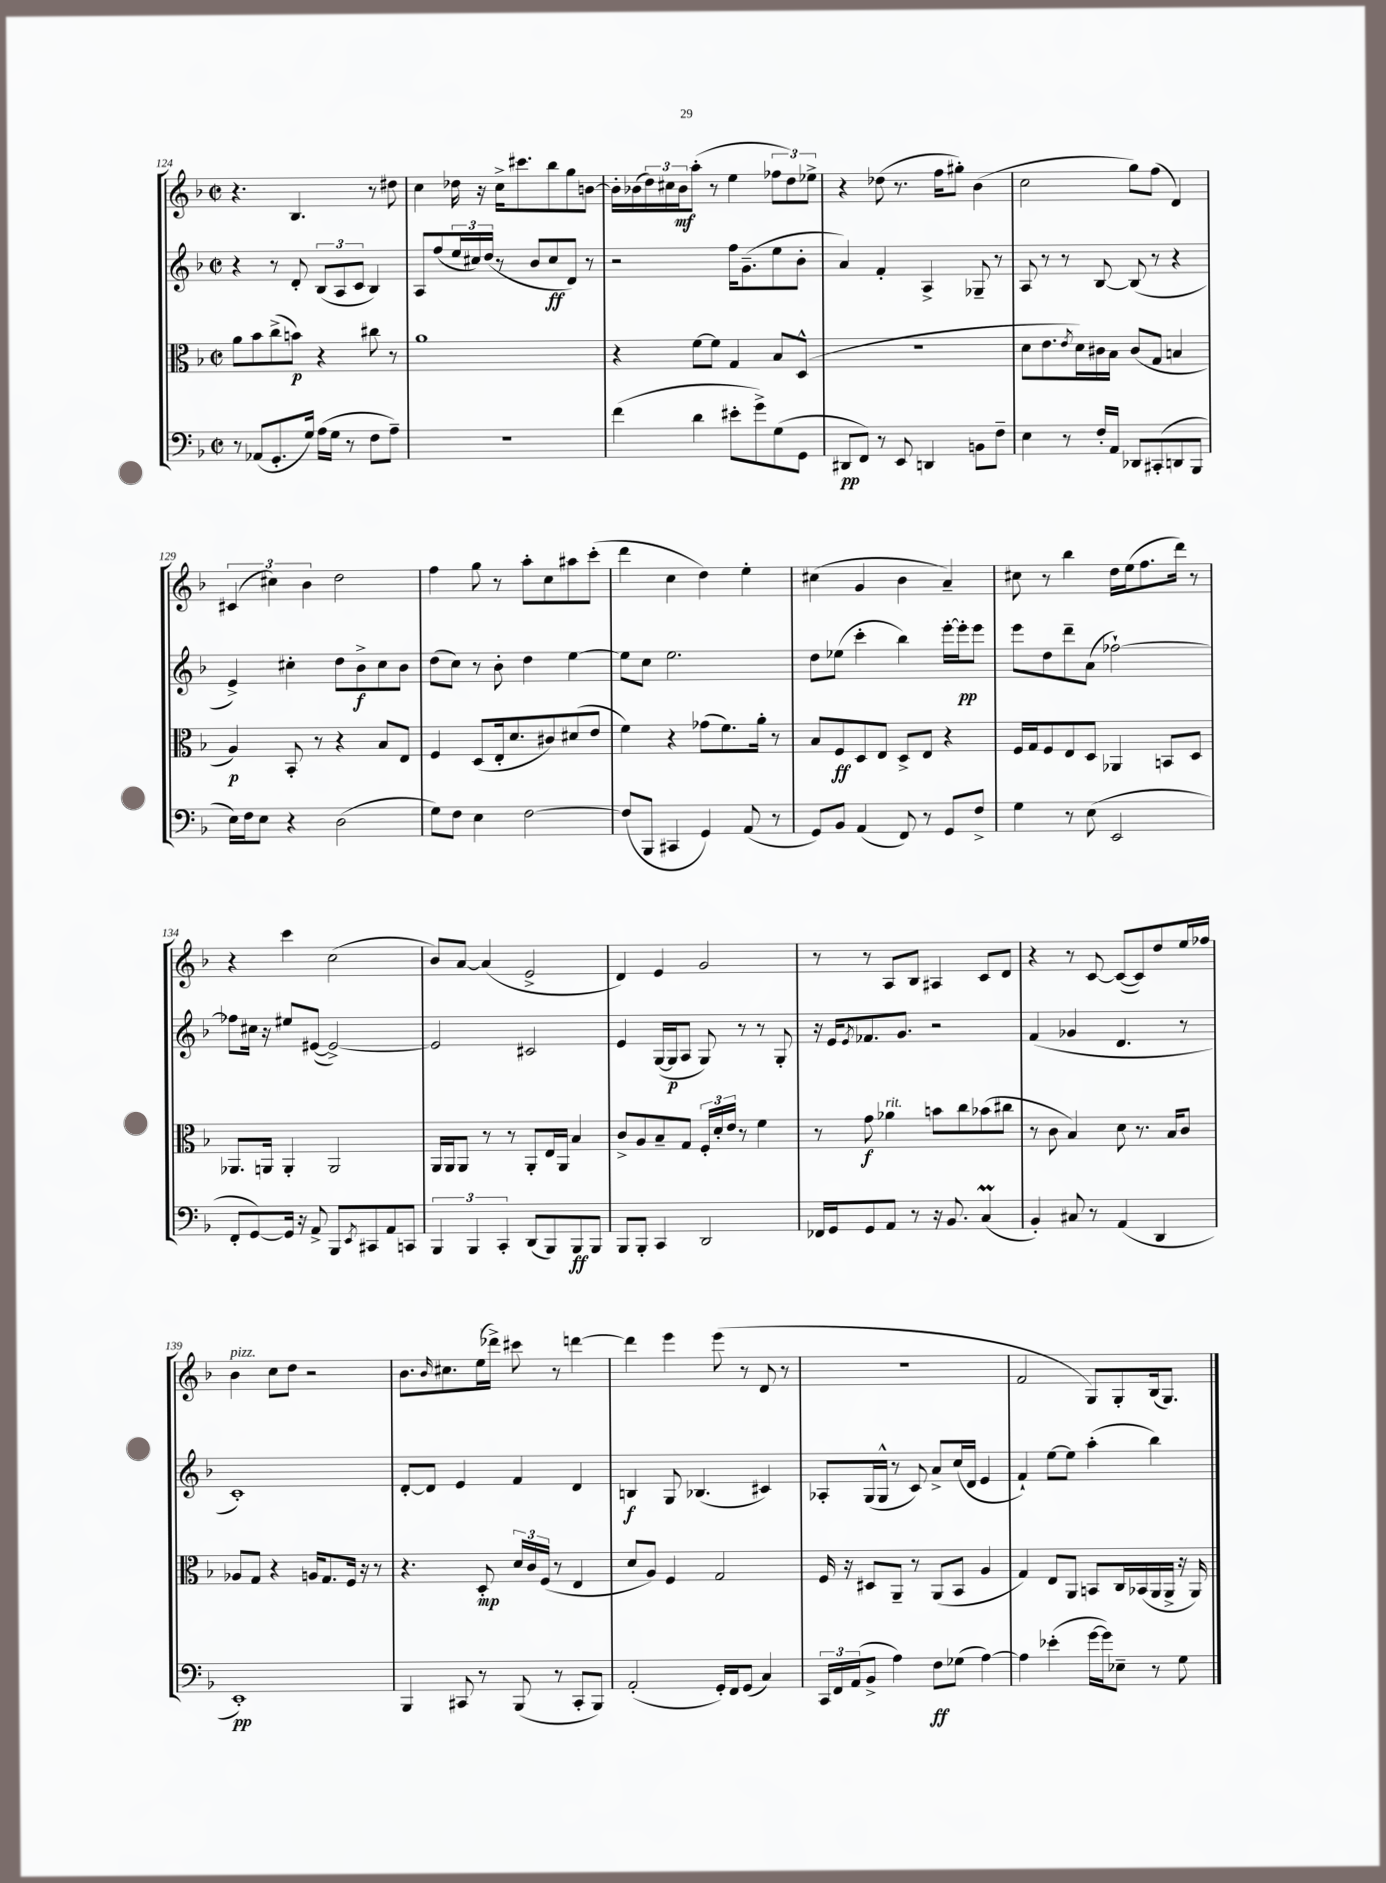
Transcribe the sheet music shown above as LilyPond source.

<<
\new StaffGroup <<
\new Staff = "s0" {
    \clef treble \key f \major \defaultTimeSignature \time 2/2
    r4. bes4. r8 dis''8 |
    c''4 des''16 r16 c''16-> cis'''8. bes''8 g''8 b'8~ |
    b'16-. bes'16( \tuplet 3/2 { d''16) cis''16 bes'16\mf } a''8-.( r8 e''4 \tuplet 3/2 { fes''8 d''8) ees''8-> } |
    r4 des''8( r8. f''16 gis''8-.) bes'4( |
    c''2 g''8) f''8( d'4) |
    \tuplet 3/2 { cis'4( cis''4) bes'4 } d''2 |
    f''4 g''8 r8 a''8-. c''8 ais''8 c'''8-.( |
    d'''4 c''4 d''4) e''4-. |
    cis''4( g'4 bes'4 a'4--) |
    cis''8 r8 bes''4 d''16 e''16( f''8. d'''16) r8 |
    r4 c'''4 c''2( |
    bes'8) a'8~ a'4( e'2-> |
    d'4) e'4 g'2 |
    r8 r8 a8 bes8 ais4 c'8 d'8 |
    r4 r8 c'8~ c'8~( c'8) d''8 e''16 fes''16 |
    bes'4^\markup { \italic "pizz." } c''8 d''8 r2 |
    bes'8. \grace { bes'16 } cis''8. e''16( des'''16->) cis'''8 r8 d'''4~ |
    d'''4 e'''4 e'''8( r8 d'8 r8 |
    r1 |
    f'2 g8) g8-. bes16( g8.) \bar "|." |
}
\new Staff = "s1" {
    \clef treble \key f \major \defaultTimeSignature \time 2/2
    r4 r8 d'8-. \tuplet 3/2 { bes8( a8 c'8 } bes4) |
    a8 f''8( \tuplet 3/2 { e''16 cis''16) d''16( } r8 bes'8 cis''8\ff d'8) r8 |
    r2 f''16 g'8.--( e''8 bes'8-. |
    a'4) f'4-. a4-> ges8-- r8 |
    a8 r8 r8 bes8~ bes8( r8 r4 |
    e'4->) cis''4-. d''8 bes'8->\f cis''8 bes'8 |
    d''8( c''8) r8 bes'8-. d''4 e''4~ |
    e''8 c''8 e''2. |
    d''8 ees''8( c'''4-. bes''4) e'''16~-. e'''16-.\pp e'''8 |
    e'''8 d''8 d'''8-- a'8( fes''2~-!) |
    fes''8 cis''16 r16 eis''8 eis'8~( eis'2~->) |
    eis'2 cis'2 |
    e'4 g16~( g16\p a8 g8) r8 r8 g8-. |
    r16 e'16 \acciaccatura { e'8 } fes'8. g'8. r2 |
    f'4( ges'4 d'4. r8 |
    c'1-.) |
    d'8~-. d'8 e'4 f'4 d'4 |
    b4\f g8 bes4.( cis'4) |
    aes8-. g16( g16-^ r8 c'8) a'8-> c''16( d'16 e'4 |
    f'4-!) e''8~ e''8 a''4-.( bes''4) \bar "|." |
}
\new Staff = "s2" {
    \clef alto \key f \major \defaultTimeSignature \time 2/2
    a'8 bes'8 c''8->( b'8\p) r4 cis''8 r8 |
    a'1 |
    r4 f'8~ f'8 g4 bes8 d8-^( |
    r1 |
    d'8 e'8. \acciaccatura { e'8 } d'16) cis'16 bes16 cis'8( g8 b4 |
    a4\p) bes,8-. r8 r4 bes8 e8 |
    f4 d8( e16-. d'8. cis'8) dis'8( e'8 |
    f'4) r4 ges'8( f'8.) a'16-. r8 |
    bes8 f8\ff d8 e8 d8-> e8 r4 |
    f16 g16 f8 e8 d8 aes,4 b,8 d8 |
    aes,8. a,16 a,4-. a,2 |
    a,16 a,16 a,8 r8 r8 a,8-. e16 a,16 bes4 |
    c'8-> a8 bes8-- g8 \tuplet 3/2 { f16-. d'16-. e'16 } r8 f'4 |
    r8 g'8\f aes'4^\markup { \italic "rit." } b'8 c''8 bes'8( cis''8 |
    r8 c'8 bes4) d'8 r8. bes16 c'8 |
    aes8 g8 r4 a16 g8. f16 r16 r8 |
    r4. d8-.\mp \tuplet 3/2 { d'16 c'16 f16( } r8 e4 |
    d'8 a8) f4 g2 |
    f16 r16 dis8 a,8-- r8 a,8( bes,8 a4 |
    g4) e8 a,8 b,8 c16 bes,16( a,16 a,16-> r16 a,16) \bar "|." |
}
\new Staff = "s3" {
    \clef bass \key f \major \defaultTimeSignature \time 2/2
    r8 aes,8( g,8.-. g16) a16( g16 r8 f8 a8--) |
    R1 |
    f'4( d'4 eis'8-. g'8->) g8( g,8 |
    dis,8\pp f,8) r8 e,8 d,4 b,8 f8-- |
    e4 r8 f16-. a,16 des,8 cis,8-.( d,8 bes,,8 |
    e16) f16 e8 r4 d2( |
    g8) f8 e4 f2~ |
    f8( bes,,8 cis,4 g,4) a,8( r8 |
    g,8) bes,8 a,4( f,8) r8 g,8 f8-> |
    g4 r8 e8( e,2 |
    f,8-. g,8~) g,16 r16 a,8-> bes,,8 \acciaccatura { e,8 } cis,8 a,8 c,8 |
    \tuplet 3/2 { bes,,4 bes,,4 c,4-. } d,8( bes,,8) bes,,8\ff bes,,8 |
    bes,,8 bes,,8-. c,4 d,2 |
    fes,16 g,16 g,8 a,8 r8 r16 bes,8. c4\prall( |
    bes,4-.) cis8 r8 a,4( d,4 |
    e,1-.\pp) |
    bes,,4 cis,8 r8 bes,,8( r8 cis,8-. bes,,8) |
    a,2-.( g,16-.) f,16 g,8( c4) |
    \tuplet 3/2 { c,16 f,16 a,16( } bes,8-> a4) f8\ff ges8( a4~) |
    a4 ees'4-.( g'16~ g'16) ees8-- r8 g8 \bar "|." |
}
>>
>>
\layout { \context { \Score currentBarNumber = #124 } }
